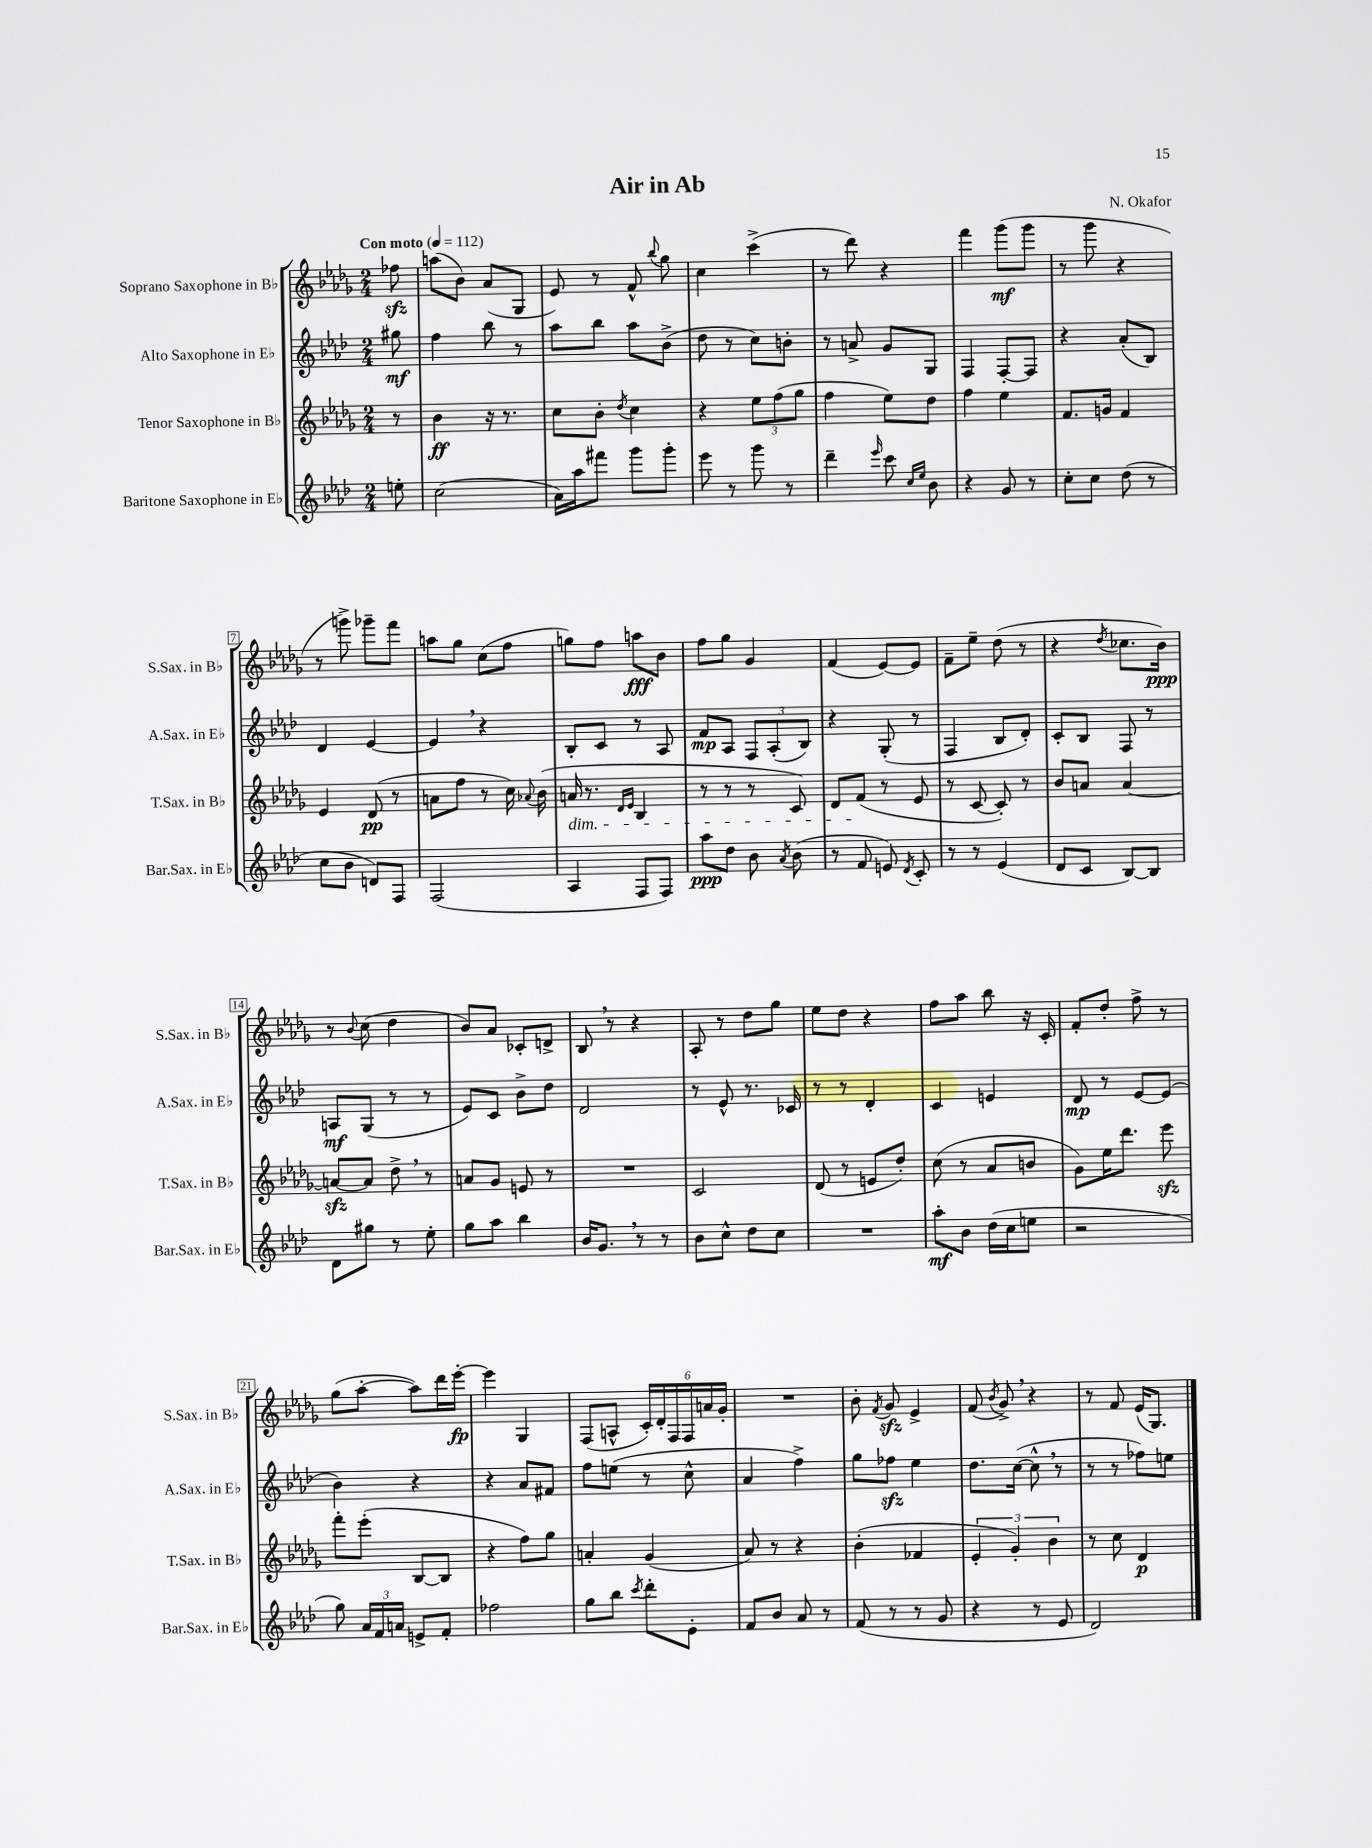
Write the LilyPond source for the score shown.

\header { title = "Air in Ab" composer = "N. Okafor" }
<<
\new StaffGroup <<
\new Staff = "s0" \with { instrumentName = "Soprano Saxophone in Bb" shortInstrumentName = "S.Sax. in Bb" } {
    \clef treble \key des \major \numericTimeSignature \time 2/4 \partial 8 \tempo "Con moto" 4 = 112
    \autoBeamOff fes''8\sfz |
    a''8[( bes'8]) aes'8[( ges8] |
    ees'8) r8 f'8-^ \appoggiatura { bes''8 } ges''8 |
    c''4 c'''4->( |
    r8 des'''8) r4 |
    f'''4 ges'''8[\mf( ges'''8] |
    r8 ges'''8 r4 |
    r8 g'''8->) ges'''8[-- f'''8] |
    a''8[ ges''8] c''8[( f''8] |
    g''8[) f''8] a''8[\fff bes'8] |
    f''8[ ges''8] ges'4 |
    f'4( ees'8[~) ees'8] |
    f'8[-- ees''8]-- des''8( r8 |
    r4 \acciaccatura { des''8 } ces''8.[ bes'16]\ppp) |
    r8 \appoggiatura { bes'8 } c''8( des''4 |
    bes'8[) aes'8] ces'8[-. d'8]-> |
    bes8 \breathe r8 r4 |
    aes8-. r8 des''8[ ges''8] |
    ees''8[ des''8] r4 |
    f''8[ aes''8] bes''8 r16 c'16-. |
    f'8[-. des''8]-. f''8-> r8 |
    ges''8[( aes''8]~-. aes''8[) des'''16 ees'''16]~-.\fp |
    ees'''4 ges4 |
    f8[( a8]-^ \tuplet 6/4 { c'16[-.) des'16-. f16 f16 a'16 ges'16]-. } |
    R2 |
    bes'8-. \acciaccatura { f'8 } ges'8\sfz ees'4-> |
    f'8( \acciaccatura { bes'8 } ges'8->) \breathe r4 |
    r8 f'8 ees'16[( ges8.]) \bar "|." |
}
\new Staff = "s1" \with { instrumentName = "Alto Saxophone in Eb" shortInstrumentName = "A.Sax. in Eb" } {
    \clef treble \key aes \major \numericTimeSignature \time 2/4 \partial 8
    \autoBeamOff gis''8\mf |
    f''4 bes''8 r8 |
    aes''8[ bes''8] aes''8[ bes'8]->( |
    des''8 r8 c''8[) b'8]-. |
    r8 a'8-> g'8[ g8] |
    f4 f8[~-. f8] |
    r4 aes'8[-.( bes8]) |
    des'4 ees'4~ |
    ees'4 \breathe r4 |
    bes8[-. c'8] r8 aes8 |
    f'8[\mp aes8] \tuplet 3/2 { f8[ aes8-.( bes8]) } |
    r4 g8-.( r8 |
    f4 bes8[ des'8]-.) |
    c'8[-. bes8] f8 r8 |
    a8[\mf g8]( r8 r8 |
    ees'8[) c'8] bes'8[-> des''8] |
    des'2 |
    r8 ees'8-^ r8. ces'16 |
    r8 r8 des'4-. |
    c'4 e'4 |
    des'8\mp r8 ees'8[~ ees'8]( |
    bes'4) r4 |
    r4 aes'8[ fis'8] |
    f''8[ e''8]( r8 c''8-^ |
    aes'4 f''4->) |
    g''8[ fes''8]\sfz ees''4 |
    des''8.[ c''16]~( c''8-^ \breathe r8 |
    r8 r8 fes''8[) e''8] \bar "|." |
}
\new Staff = "s2" \with { instrumentName = "Tenor Saxophone in Bb" shortInstrumentName = "T.Sax. in Bb" } {
    \clef treble \key des \major \numericTimeSignature \time 2/4 \partial 8
    \autoBeamOff r8 |
    bes'4\ff r16 r8. |
    c''8[ bes'8]-. \acciaccatura { des''8 } c''4 |
    r4 \tuplet 3/2 { ees''8[ f''8( ges''8] } |
    f''4 ees''8[) des''8] |
    f''4 ees''4 |
    f'8.[ g'16] f'4 |
    ees'4 des'8\pp( r8 |
    a'8[ f''8] r8 c''16) \appoggiatura { aes'8 } bes'16( |
    a'16\dim r8. \grace { des'16[ ees'16] } bes4 |
    r8 r8 r8 c'8) |
    des'8[ f'8]\!( r8 ees'8 |
    r8 c'8~ c'8-.) r8 |
    bes'8[ a'8] a'4~ |
    a'8[~\sfz a'8] des''8-> \breathe r8 |
    a'8[ ges'8] e'8 r8 |
    R2 |
    c'2 |
    des'8( r8 e'8[ des''8]-.) |
    c''8( r8 aes'8[ b'8] |
    ges'8[) ees''16 des'''8.] ees'''8\sfz |
    f'''8[-. ees'''8]-.( bes8[~ bes8] |
    r4 f''8[) ges''8] |
    a'4-. ges'4( |
    aes'8) r8 r4 |
    bes'4-.( fes'4 |
    \tuplet 3/2 { ees'4-. ges'4-.) bes'4 } |
    r8 c''8 des'4\p \bar "|." |
}
\new Staff = "s3" \with { instrumentName = "Baritone Saxophone in Eb" shortInstrumentName = "Bar.Sax. in Eb" } {
    \clef treble \key aes \major \numericTimeSignature \time 2/4 \partial 8
    \autoBeamOff e''8-. |
    c''2( |
    aes'16[) aes''16 fis'''8] g'''8[ g'''8]-. |
    ees'''8 r8 g'''8 r8 |
    des'''4-- \grace { ees'''16 } c'''8 \grace { c''16[ ees''16] } bes'8 |
    r4 g'8 r8 |
    c''8[-. c''8] des''8( r8 |
    c''8[ bes'8] d'8[) f8] |
    f2( |
    aes4 f8[ f8]) |
    aes''8[\ppp des''8] bes'8 \acciaccatura { aes'8 } bes'8( |
    r8 f'8 e'8) \acciaccatura { des'8 } c'8-. |
    r8 r8 ees'4( |
    des'8[ c'8] bes8[~) bes8] |
    des'8[ gis''8] r8 ees''8-. |
    g''8[ aes''8] bes''4 |
    bes'16[ g'8.] \breathe r8 r8 |
    bes'8[ c''8]-^ des''8[ c''8] |
    R2 |
    aes''8[-.\mf bes'8] des''16[( c''16 e''8] |
    r2 |
    g''8) \tuplet 3/2 { aes'16[ f'16 a'16] } e'8[-> f'8]-. |
    fes''2 |
    g''8[ bes''8] \acciaccatura { c'''8 } des'''8[-. ees'8]-. |
    f'8[ bes'8] aes'8 r8 |
    f'8( r8 r8 g'8 |
    r4 r8 ees'8 |
    des'2) \bar "|." |
}
>>
>>
\layout { \context { \Score \override BarNumber.stencil = #(make-stencil-boxer 0.1 0.3 ly:text-interface::print) } }
